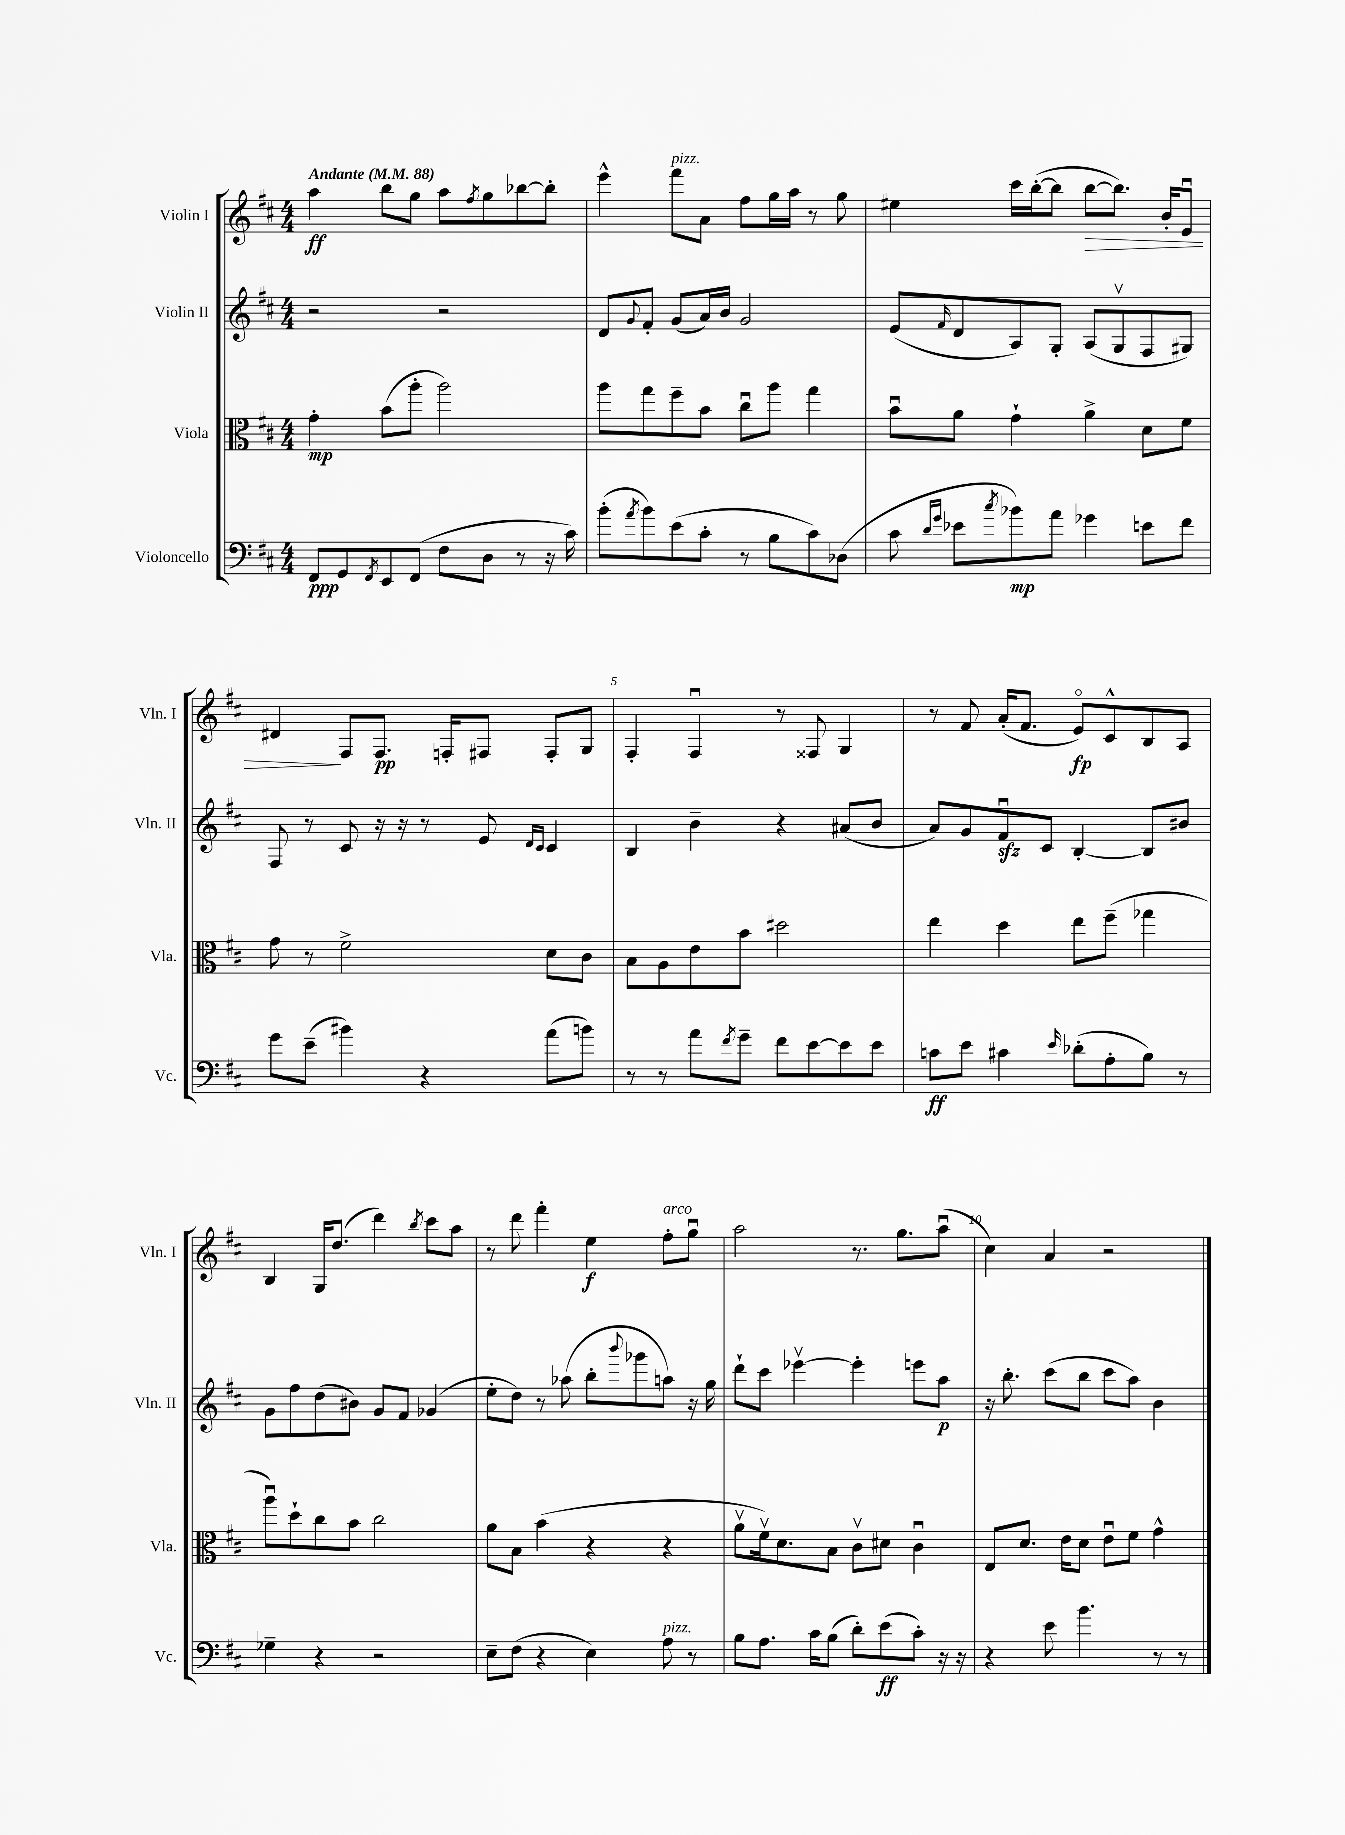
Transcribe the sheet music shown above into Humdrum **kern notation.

**kern	**kern	**kern	**kern
*staff4	*staff3	*staff2	*staff1
*clefF4	*clefC3	*clefG2	*clefG2
*k[f#c#]	*k[f#c#]	*k[f#c#]	*k[f#c#]
*M4/4	*M4/4	*M4/4	*M4/4
*MM88	*MM88	*MM88	*MM88
8FF#	4g'	2r	4aa
8GG	.	.	.
8qFF#	.	.	.
8EE	(8b	.	8bb
(8FF#	8aa'	.	8gg
8F#	2aa)	2r	8aa
.	.	.	8qff#
8D	.	.	8gg
8r	.	.	[8bb-
16r	.	.	8bb-']
16c#)	.	.	.
=	=	=	=
(8b'	8aa	8d	4eee^^
8qa	.	8qqg	.
8b)	8gg	8f#'	.
(8e	8ff#~	(8g	8fff#
8c#'	8b	16a)	8a
.	.	16b	.
8r	8cc#u	2g	8ff#
8B	8aa	.	16gg
.	.	.	16aa
8c#)	4gg	.	8r
(8D-	.	.	8gg
=	=	=	=
8c#	8bu	(8e	4ee#
16qqd	.	.	.
16qqg	.	16qqf#	.
8e-	8a	8d	.
8qcc#	.	.	.
8b-)	4g`	8A)	16ccc#
.	.	.	([16bb'
8a	.	8G'	8bb]
4g-	4a^	(8A	[8bb
.	.	8Gv	8.bb])
8e	8d	8F#	.
.	.	.	16b'
8f#	8f#	8G#)	8eu
=	=	=	=
8g	8g	8F#	4d#
(8e~	8r	8r	.
4b#)	2f#^	8c#	8F#
.	.	16r	8.F#
.	.	16r	.
4r	.	8r	.
.	.	.	16F'
.	.	8e	8F#
.	.	16qqd	.
.	.	16qqc#	.
(8a	8d	4c#	8F#'
8b)	8c#	.	8G
=	=	=	=
8r	8B	4B	4F#'
8r	8A	.	.
8a	8e	4b~	4F#u
8qf#	.	.	.
8g~	8b	.	.
8f#	2dd#	4r	8r
[8e	.	.	8F##
8e]	.	(8a#	4G
8e	.	8b	.
=	=	=	=
8c	4ee	8a)	8r
8e	.	8g	8f#
4c#	4dd	8f#u	(16a'
.	.	.	8.f#
.	.	8c#	.
16qqe	.	.	.
(8d-'	8ee	[4B'	8eo)
8A'	(8ff#~	.	8c#^^
8B)	4gg-	8B]	8B
8r	.	8b#	8A
=	=	=	=
4G-~	8aau)	8g	4B
.	8dd`	8ff#	.
4r	8cc#	(8dd	16G
.	.	.	(8.dd
.	8b	8b#)	.
2r	2cc#	8g	4ddd)
.	.	8f#	.
.	.	.	8qbb
.	.	(4g-	8ccc#
.	.	.	8aa
=	=	=	=
8E~	8a	8ee'	8r
(8F#	8B	8dd)	8ddd
4r	(4b	8r	4fff#'
.	.	(8aa-	.
4E)	4r	8bb'	4ee
.	.	8qqbbb	.
.	.	8ggg-	.
8A	4r	8aa)	8ff#'
8r	.	16r	8ggu
.	.	16gg	.
=	=	=	=
8B	8av	8ddd`	2aa
8.A	16f#v)	8ccc#	.
.	8.d	.	.
.	.	[4eee-v	.
16c#	.	.	.
(8B	8B	.	.
8d')	8c#v	4eee-']	8.r
(8e	8d#	.	.
.	.	.	8.gg
8c#')	4c#u	8eee	.
16r	.	8aa	(8aau
16r	.	.	.
=	=	=	=
4r	8E	16r	4cc#)
.	.	8.bb'	.
.	8.d	.	.
8e	.	(8ccc#	4a
.	16e	.	.
4.b	8d	8bb	.
.	8eu	8ccc#	2r
.	8f#	8aa)	.
8r	4g^^	4b	.
8r	.	.	.
==	==	==	==
*-	*-	*-	*-
